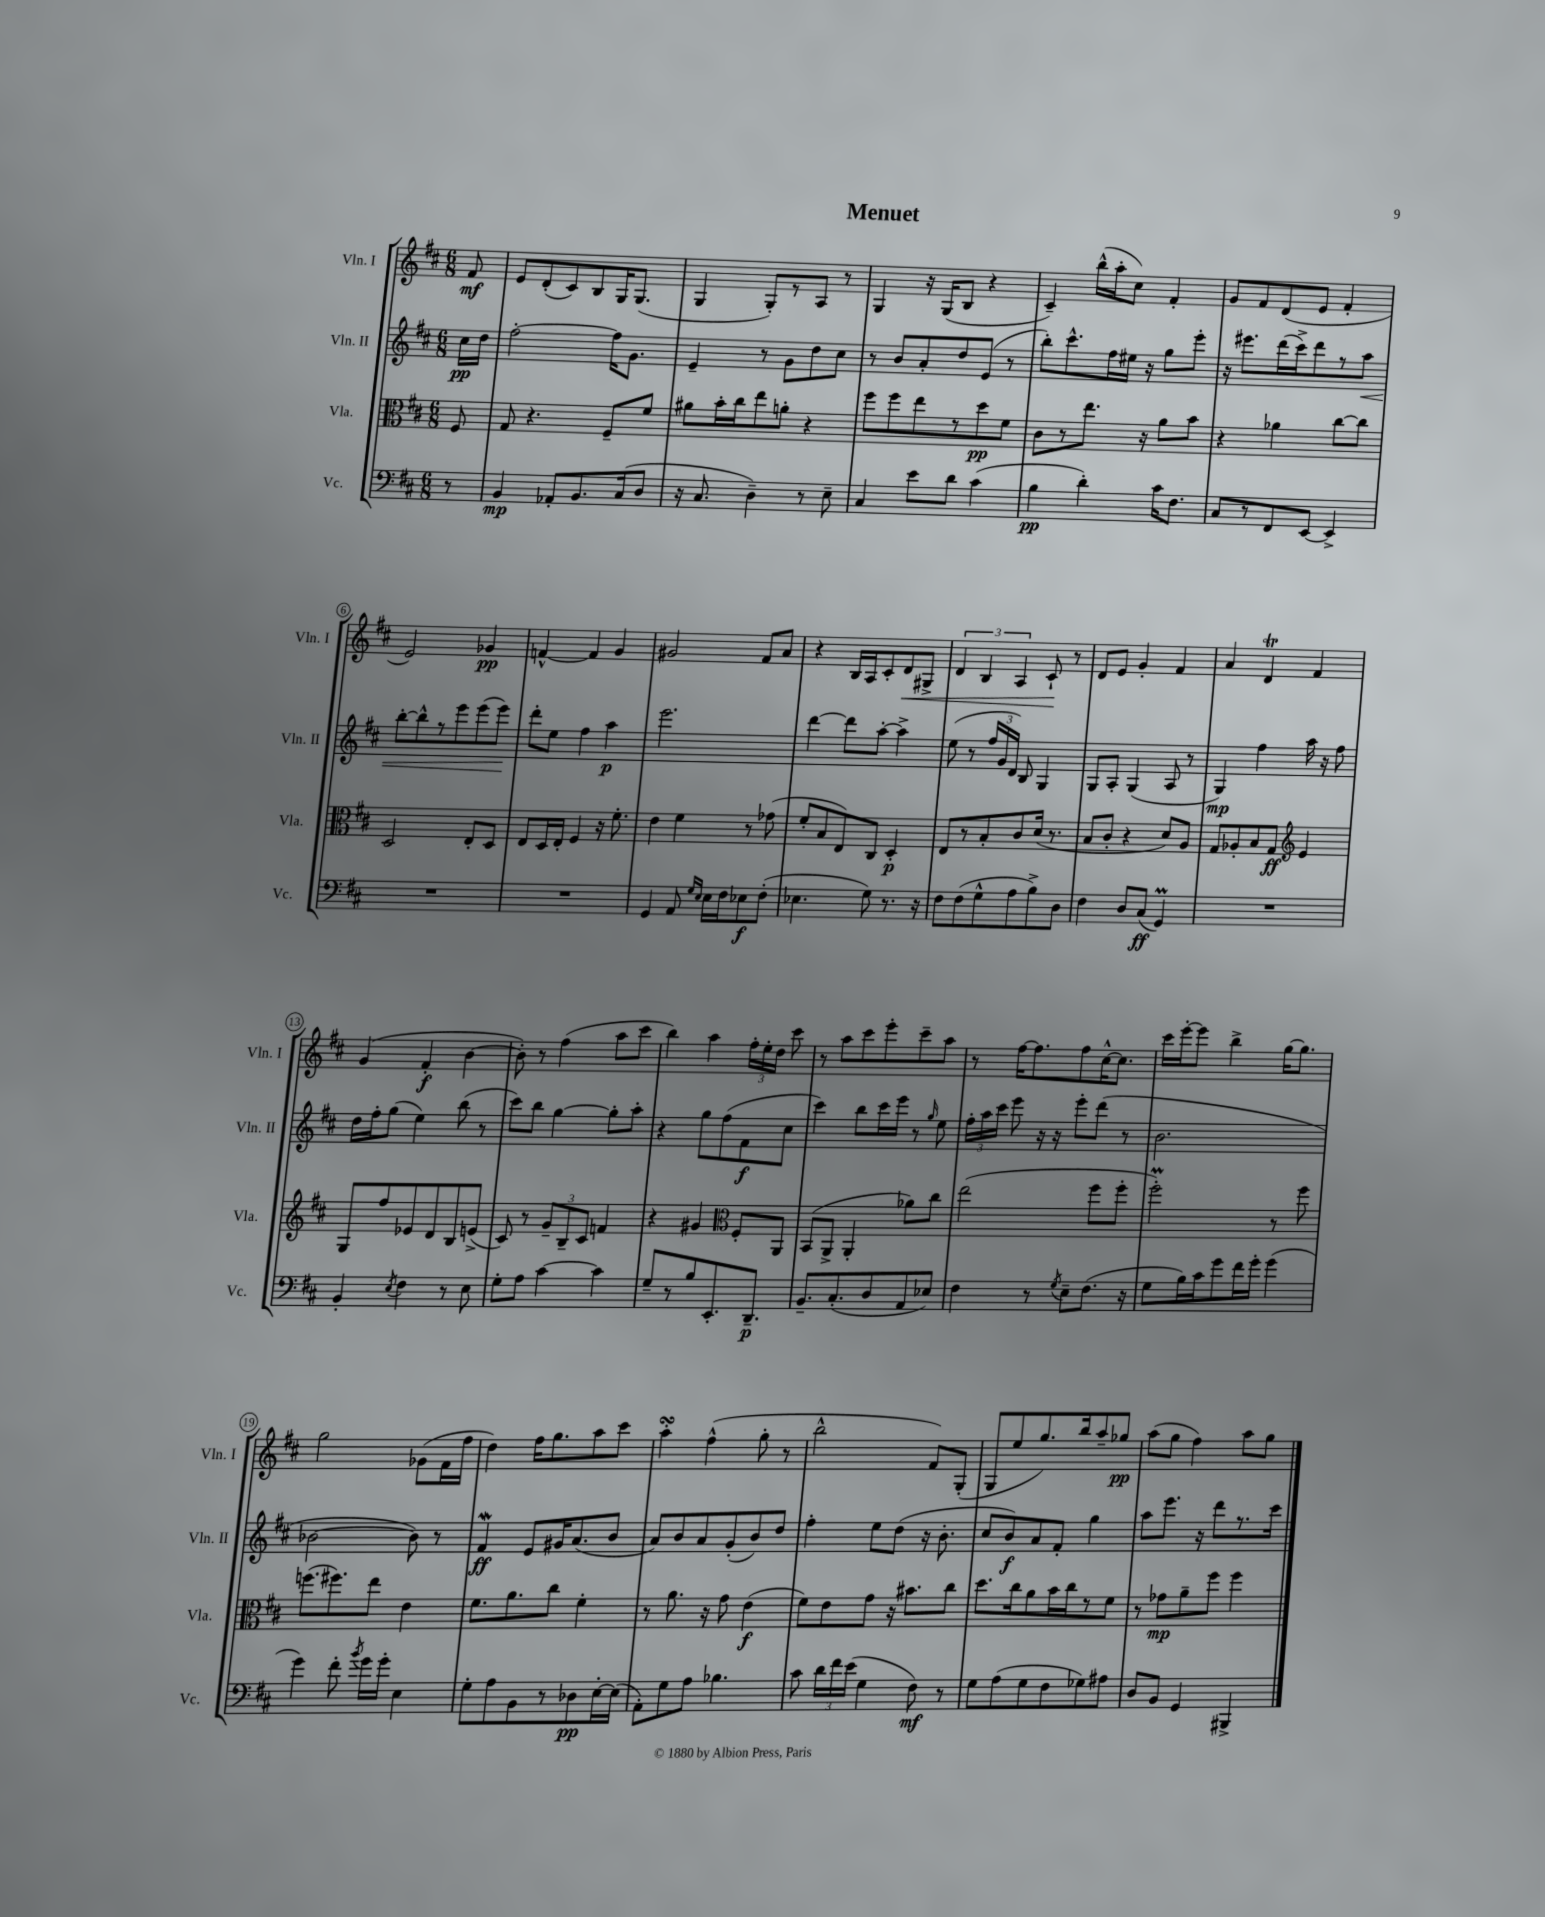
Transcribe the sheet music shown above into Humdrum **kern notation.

**kern	**dynam	**kern	**dynam	**kern	**dynam	**kern	**dynam
*part4	*part4	*part3	*part3	*part2	*part2	*part1	*part1
*staff4	*staff4	*staff3	*staff3	*staff2	*staff2	*staff1	*staff1
*I"Vc.	*	*I"Vla.	*	*I"Vln. II	*	*I"Vln. I	*
*I'Vc.	*	*I'Vla.	*	*I'Vln. II	*	*I'Vln. I	*
*clefF4	*	*clefC3	*	*clefG2	*	*clefG2	*
*k[f#c#]	*	*k[f#c#]	*	*k[f#c#]	*	*k[f#c#]	*
*M6/8	*	*M6/8	*	*M6/8	*	*M6/8	*
=	=	=	=	=	=	=	=
8r	.	8F#/	.	16cc#\LL	pp	8f#/	mf
.	.	.	.	16dd\JJ	.	.	.
=1	=1	=1	=1	=1	=1	=1	=1
4BB/	mp	8G/	.	[2ff#'\	.	8e/L	.
.	.	4.r	.	.	.	(8d'/	.
8AA-X'/L	.	.	.	.	.	8c#/)	.
8.BB/	.	.	.	.	.	8B/	.
.	.	8F#~/L	.	16ff#\KL]	.	16G/K	.
(16C#/k	.	.	.	8.g\J	.	(8.G/J	.
8D/J	.	8f#/J	.	.	.	.	.
=2	=2	=2	=2	=2	=2	=2	=2
16r	.	8a#X\L	.	4e~/	.	4G/	.
8.C#/	.	.	.	.	.	.	.
.	.	16b'\L	.	.	.	.	.
.	.	16cc#\J	.	.	.	.	.
4D~\)	.	8ee\	.	8r	.	8G'/L)	.
.	.	8an'\J	.	8g\L	.	8r	.
8r	.	4r	.	8dd\	.	8A/J	.
8E~\	.	.	.	8cc#\J	.	8r	.
=3	=3	=3	=3	=3	=3	=3	=3
4C#/	.	8ff#\L	.	8r	.	4G/	.
.	.	8ff#\	.	8b/L	.	.	.
8e\L	.	8ee\	.	8a'/	.	16r	.
.	.	.	.	.	.	(16G/KL	.
8d\J	.	8r	.	8dd/	.	8B/J	.
(4c#\	.	8dd\	pp	(8e/J	.	4r	.
.	.	8f#\J	.	8r	.	.	.
=4	=4	=4	=4	=4	=4	=4	=4
4B\	pp	8c#\L	.	8bb'\L)	.	4c#~/)	.
.	.	8r	.	8.ccc#^^\	.	.	.
4d'\)	.	8.ee\J	.	.	.	(16bb^^\LL	.
.	.	.	.	16ff#\L	.	16aa'\J	.
.	.	.	.	16ee#X\JJ	.	8cc#\J)	.
.	.	16r	.	16r	.	.	.
16c#\KL	.	8a\L	.	8gg\L	.	4f#'/	.
8.F#\J	.	.	.	.	.	.	.
.	.	8b\J	.	8eee'\J	.	.	.
=5	=5	=5	=5	=5	=5	=5	=5
8C#/L	.	4r	.	16r	.	8g/L	.
.	.	.	.	8.eee#X\L	.	.	.
8r	.	.	.	.	.	8f#/	.
8FF#/	.	4a-X\	.	(16ddd\L	.	(8d/	.
.	.	.	.	16ccc#^\J)	.	.	.
[8EE/J	.	.	.	8ddd\	.	8e/J	.
4EE^/]	.	[8cc#\L	.	8r	.	4f#'/	.
!	!	!	!	!	!LO:HP:b	!	!
.	.	8cc#\J]	.	8aa\J	<	.	.
!!LO:LB:g=z
=6	=6	=6	=6	=6	=6	=6	=6
2.r	.	2D/	.	[8bb'\L	.	2e/)	.
.	.	.	.	8bb^^\]	.	.	.
.	.	.	.	8r	.	.	.
.	.	.	.	8eee\	.	.	.
.	.	8E'/L	.	(8eee\	.	4g-X/	pp
.	.	8D/J	.	8eee\J)	.	.	.
.	.	.	.	.	[	.	.
=7	=7	=7	=7	=7	=7	=7	=7
2.r	.	8E/L	.	8ddd'\L	.	[4fn^^/	.
.	.	16D/L	.	8ee\J	.	.	.
.	.	16E'/JJ	.	.	.	.	.
.	.	4F#/	.	4ff#\	.	4f/]	.
.	.	16r	.	4aa\	p	4g/	.
.	.	8.f#'\	.	.	.	.	.
=8	=8	=8	=8	=8	=8	=8	=8
4GG/	.	4e\	.	2.eee\	.	2g#X/	.
8AA/	.	4f#\	.	.	.	.	.
16qqG/LL	.	.	.	.	.	.	.
16qqE/JJ	.	.	.	.	.	.	.
16E\LL	.	.	.	.	.	.	.
16F#\J	.	.	.	.	.	.	.
8E-X\	f	8r	.	.	.	8f#/L	.
(8F#'\J	.	(8g-X\	.	.	.	8a/J	.
=9	=9	=9	=9	=9	=9	=9	=9
4.E-X\	.	8f#'/L	.	[4ddd\	.	4r	.
.	.	8B/	.	.	.	.	.
.	.	8E/)	.	8ddd\L]	.	16B/LL	.
.	.	.	.	.	.	16A/J	.
8G\)	.	8C#/J	.	[8aa'\J	.	8c#'/	.
!	!	!	!	!	!	!	!LO:HP:b
8.r	.	4D'/	p	4aa^\]	.	8d/	<
.	.	.	.	.	.	8G#X^/J	.
16r	.	.	.	.	.	.	.
=10	=10	=10	=10	=10	=10	=10	=10
8F#\L	.	8E/L	.	(8ee\	.	6d/	.
(8F#\	.	8r	.	8r	.	.	.
.	.	.	.	.	.	6B/	.
8G^^\	.	8B'/	.	24ff#/LL	.	.	.
.	.	.	.	24g/	.	.	.
.	.	.	.	24d/JJ)	.	6A/	.
8A\	.	8c#/	.	8B/	.	.	.
8B^\)	.	(16d/Jk	.	4G/	.	8c#`/	.
.	.	8.r	.	.	.	.	.
8D\J	.	.	.	.	.	8r	[
=11	=11	=11	=11	=11	=11	=11	=11
4F#\	.	8B/L	.	8G/L	.	8d/L	.
.	.	8c#'/J	.	8A'/J	.	8e/J	.
8D/L	.	4r	.	(4G/	.	4g'/	.
(8C#/J	ff	.	.	.	.	.	.
4GGM/)	.	8d/L)	.	8A/	.	4f#/	.
.	.	8A/J	.	8r	.	.	.
=12	=12	=12	=12	=12	=12	=12	=12
2.r	.	8G/L	.	4G/)	mp	4a/	.
.	.	8A-X'/	.	.	.	.	.
.	.	8B/	.	4ff#\	.	4dT/	.
.	.	8G/J	ff	.	.	.	.
*	*	*clefG2	*	*	*	*	*
.	.	4e/	.	16aa\	.	4f#/	.
.	.	.	.	16r	.	.	.
.	.	.	.	8ff#\	.	.	.
!!LO:LB:g=z
=13	=13	=13	=13	=13	=13	=13	=13
4BB'/	.	8G/L	.	16dd\LL	.	(4g/	.
.	.	.	.	16ff#'\J	.	.	.
.	.	8ff#/	.	(8gg\J	.	.	.
8qE/	.	.	.	.	.	.	.
4F#\	.	8e-X/	.	4ee\)	.	4f#'/	f
.	.	8d/	.	.	.	.	.
8r	.	8B/	.	(8bb\	.	[4b\	.
8E\	.	(8en^/J	.	8r	.	.	.
=14	=14	=14	=14	=14	=14	=14	=14
8G'\L	.	8c#/)	.	8ccc#\L)	.	8b'\])	.
8A\J	.	8r	.	8bb\J	.	8r	.
[4c#\	.	12g~/L	.	[4gg\	.	(4ff#\	.
.	.	12B~/	.	.	.	.	.
.	.	12c#/J	.	.	.	.	.
4c#\]	.	4fn/	.	8gg'\L]	.	8aa\L	.
.	.	.	.	8aa'\J	.	8ccc#\J	.
=15	=15	=15	=15	=15	=15	=15	=15
8G~/L	.	4r	.	4r	.	4bb\)	.
8r	.	.	.	.	.	.	.
8B/	.	4g#X/	.	8gg\L	.	4aa\	.
8.EE'/	.	.	.	(8ff#\	.	.	.
*	*	*clefC3	*	*	*	*	*
.	.	8F#'/L	.	8f#\	f	24ff#'\LL	.
.	.	.	.	.	.	24ee'\	.
8.DD~/J	p	.	.	.	.	.	.
.	.	.	.	.	.	24dd\JJ	.
.	.	8AA/J	.	8cc#\J	.	8ccc#\	.
=16	=16	=16	=16	=16	=16	=16	=16
8.BB~/L	.	(8BB/L	.	4ccc#\)	.	8r	.
.	.	8AA^/J	.	.	.	8aa\L	.
(8.C#'/	.	.	.	.	.	.	.
.	.	4AA'/	.	8bb\L	.	8ccc#\	.
8D/	.	.	.	16ccc#\L	.	8eee'\	.
.	.	.	.	16eee\JJ	.	.	.
8AA/	.	8a-X\L)	.	8r	.	8ccc#~\	.
.	.	.	.	16qqgg/	.	.	.
8E-X/J)	.	8cc#\J	.	8ee\	.	8aa\J	.
=17	=17	=17	=17	=17	=17	=17	=17
4F#\	.	(2ee\	.	24ff#'\LL	.	8r	.
.	.	.	.	24aa\	.	.	.
.	.	.	.	24ccc#\JJ	.	.	.
.	.	.	.	8eee\	.	[16ff#\KL	.
.	.	.	.	.	.	8.ff#\]	.
8r	.	.	.	16r	.	.	.
.	.	.	.	16r	.	.	.
8qG/	.	.	.	.	.	.	.
8E~\L	.	.	.	8eee'\L	.	8ff#\	.
(8.F#\J	.	8ff#\L	.	(8ddd\J	.	[16cc#^^\K	.
.	.	.	.	.	.	8.cc#\J]	.
.	.	8ff#'\J	.	8r	.	.	.
16r	.	.	.	.	.	.	.
=18	=18	=18	=18	=18	=18	=18	=18
8G\L	.	2ff#m'\)	.	2.b\	.	16ccc#\LL	.
.	.	.	.	.	.	[16eee'\J	.
16B\L)	.	.	.	.	.	8eee\J]	.
16c#\J	.	.	.	.	.	.	.
8g\	.	.	.	.	.	4bb^\	.
16f#\L	.	.	.	.	.	.	.
16g'\JJ	.	.	.	.	.	.	.
(4g\	.	8r	.	.	.	[16gg\KL	.
.	.	.	.	.	.	8.gg\J]	.
.	.	8ff#\	.	.	.	.	.
!!LO:LB:g=z
=19	=19	=19	=19	=19	=19	=19	=19
4g\)	.	(8.ffn\L	.	[2b-X\	.	2gg\	.
.	.	8.ff#X\)	.	.	.	.	.
8f#'\	.	.	.	.	.	.	.
8qb/	.	.	.	.	.	.	.
16g\LL	.	8ee\J	.	.	.	.	.
16g'\JJ	.	.	.	.	.	.	.
4E\	.	4e\	.	8b-\])	.	(8g-X\L	.
.	.	.	.	8r	.	16f#\L	.
.	.	.	.	.	.	16ff#\JJ	.
=20	=20	=20	=20	=20	=20	=20	=20
8G'\L	.	8.f#\L	.	4f#W/	ff	4dd\)	.
8A\	.	.	.	.	.	.	.
.	.	8.a\	.	.	.	.	.
8BB\	.	.	.	8e/L	.	16ff#\KL	.
.	.	.	.	.	.	8.gg\	.
8r	.	8cc#\J	.	16g#X/K	.	.	.
.	.	.	.	(8.a/	.	.	.
8D-X\	pp	4f#'\	.	.	.	8aa\	.
[16E'\L	.	.	.	8b/J	.	8ccc#\J	.
(16E\JJ]	.	.	.	.	.	.	.
=21	=21	=21	=21	=21	=21	=21	=21
8AA'\L)	.	8r	.	8a/L)	.	4aasSSS'\	.
8G\	.	8.a\	.	8b/	.	.	.
8A\J	.	.	.	8a/	.	(4ff#^^\	.
.	.	16r	.	.	.	.	.
4.B-X\	.	8g\	.	(8g'/	.	.	.
.	.	(4e\	f	8b/)	.	8gg'\	.
.	.	.	.	8dd/J	.	8r	.
=22	=22	=22	=22	=22	=22	=22	=22
8c#\	.	8f#\L)	.	4ff#'\	.	2bb^^\	.
24d\LL	.	8e\	.	.	.	.	.
24f#\	.	.	.	.	.	.	.
(24e\JJ	.	.	.	.	.	.	.
4G\	.	8g\J	.	8ee\L	.	.	.
.	.	16r	.	(8dd\J	.	.	.
.	.	8.b#X\L	.	.	.	.	.
8F#\)	mf	.	.	16r	.	8f#/L)	.
.	.	.	.	8.b'\	.	.	.
8r	.	8cc#\J	.	.	.	(8G'/J	.
=23	=23	=23	=23	=23	=23	=23	=23
8G\L	.	8.dd\L	.	8cc#/L	.	8G/L	.
(8A\	.	.	.	8b/)	f	8ee/	.
.	.	16cc#\k	.	.	.	.	.
8G\	.	8a\	.	8a/	.	8.gg/)	.
8F#\	.	16b\L	.	8f#'/J	.	.	.
.	.	16cc#\J	.	.	.	16bb/k	.
8G-X\)	.	8r	.	4gg\	.	8aa~/	.
8A#X\J	.	8f#\J	.	.	.	8gg-X/J	pp
=24	=24	=24	=24	=24	=24	=24	=24
8D/L	.	8r	.	8aa\L	.	(8aa\L	.
8BB/J	.	8g-X\L	mp	8.eee\J	.	8gg\J	.
4GG/	.	8a~\	.	.	.	4ff#\)	.
.	.	.	.	16r	.	.	.
.	.	8ff#\J	.	8ddd\L	.	.	.
4BBB#X^/	.	4ff#\	.	8.r	.	8aa\L	.
.	.	.	.	.	.	8gg\J	.
.	.	.	.	16ccc#\Jk	.	.	.
==	==	==	==	==	==	==	==
*-	*-	*-	*-	*-	*-	*-	*-
